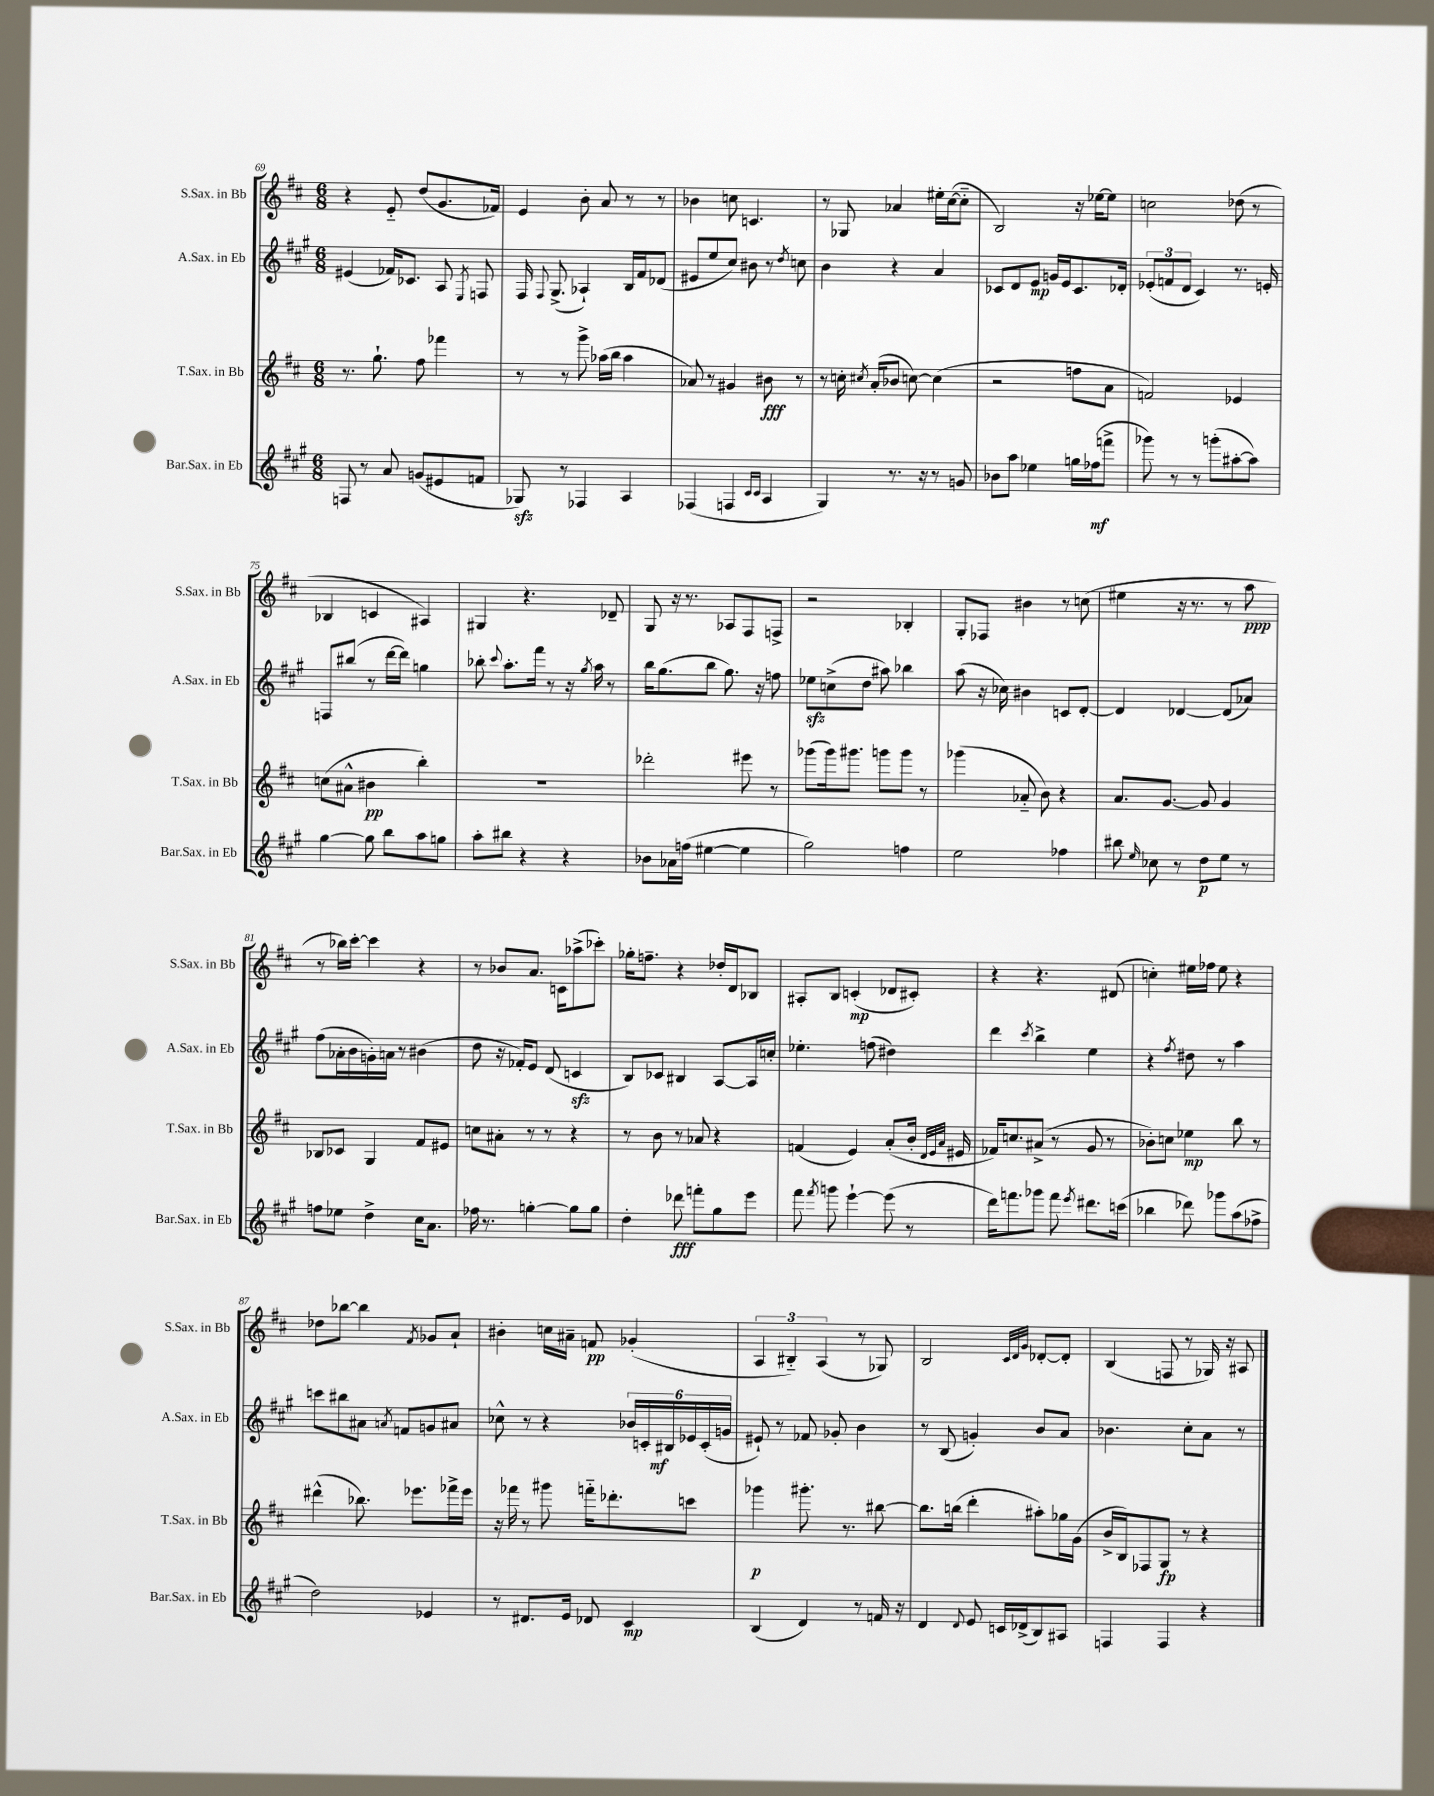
<<
\new StaffGroup <<
\new Staff = "s0" \with { instrumentName = "S.Sax. in Bb" shortInstrumentName = "S.Sax. in Bb" } {
    \clef treble \key d \major \numericTimeSignature \time 6/8
    \autoBeamOff r4 e'8-_ d''8[( g'8. fes'16]) |
    e'4 b'8-. a'8 r8 r8 |
    bes'4 c''8 c'4. |
    r8 ges8 aes'4 eis''16[-. cis''16~( cis''8]-_ |
    b2) r16 ees''16[~ ees''8] |
    c''2 des''8( r8 |
    bes4 c'4 ais4) |
    gis4 r4. des'8-- |
    g8 r16 r8. aes8[ fis8 f8]-> |
    r2 bes4-. |
    g8[-. fes8] bis'4 r8 c''8( |
    eis''4 r16 r8. r8 a''8\ppp |
    r8 bes''16[) cis'''16]~-. cis'''4 r4 |
    r8 bes'8[ a'8.] c'16[ aes''8->( ces'''8]-.) |
    ges''16[-. f''8.]-- r4 des''16[-. d'16 bes8] |
    ais8[-. b8] c'4-.\mp( des'8[ cis'8]-.) |
    r4 r4. dis'8( |
    c''4-.) eis''16[ fes''16] eis''8 r4 |
    des''8[ bes''8]~ bes''4 \acciaccatura { fis'8 } ges'8[ a'8]-! |
    bis'4-. c''16[ ais'16]-- f'8\pp ges'4-.( |
    \tuplet 3/2 { a4 bis4-_) a4( } r8 ges8) |
    b2 \grace { cis'32[ d'32 g'32] } des'8[~-. des'8]-. |
    b4( f8 r8 ges16) r16 ais8 \bar "|." |
}
\new Staff = "s1" \with { instrumentName = "A.Sax. in Eb" shortInstrumentName = "A.Sax. in Eb" } {
    \clef treble \key a \major \numericTimeSignature \time 6/8
    \autoBeamOff eis'4( fes'16[) ces'8.] a8 \acciaccatura { e8 } f8 |
    fis16 \appoggiatura { fis8 } gis8.->( aes4-!) b16[ fis'16 des'8]( |
    eis'8[ e''8 cis''8]) bis'8 r8 \acciaccatura { d''8 } c''8 |
    b'4 r4 a'4 |
    ces'8[ d'8 e'8]\mp g'16[ e'16 ces'8. des'16]-. |
    \tuplet 3/2 { ees'8[-.( f'8 d'8] } cis'4) r8. e'16-. |
    f8[ bis''8]( r8 d'''16[~ d'''16]) g''4 |
    bes''8-. \appoggiatura { cis'''8 } a''8.[-. fis'''16] r8 r16 \acciaccatura { gis''8 } a''16 r8 |
    b''16[ gis''8.( b''8] gis''8.) r16 f''8 |
    ees''8[\sfz c''8->( d''8] ais''8) bes''4 |
    a''8( r16 ces''16) bis'4 c'8[ d'8]~-. |
    d'4 des'4~ des'8[( aes'8]) |
    fis''8[( aes'16-. b'16 g'16-.) a'16] r8 bis'4( |
    d''8 r16 fes'16[-.) e'8] d'8( c'4\sfz |
    b8[) ces'8] bis4 a8[~ a16 c''16]-. |
    ees''4.-. f''8( dis''4) |
    d'''4 \acciaccatura { cis'''8 } b''4-> e''4 |
    r4 \acciaccatura { fis''8 } dis''8 r8 a''4 |
    c'''8[ bis''8 ais'8] \acciaccatura { a'8 } f'8[ g'8 ais'8] |
    ces''8-^ r8 r4 \tuplet 6/4 { bes'16[ c'16-. bis16\mf ees'16 c'16-.( g'16] } |
    eis'8-!) r8 fes'8 ges'8-. b'4 |
    r8 b8( g'4-.) b'8[ a'8] |
    bes'4. cis''8[-. a'8] r8 \bar "|." |
}
\new Staff = "s2" \with { instrumentName = "T.Sax. in Bb" shortInstrumentName = "T.Sax. in Bb" } {
    \clef treble \key d \major \numericTimeSignature \time 6/8
    \autoBeamOff r8. g''8.-! fis''8 fes'''4 |
    r8 r8 g'''8-> aes''16[( b''16] aes''4 |
    aes'8) r8 gis'4 bis'8\fff r8 |
    r8 c''16-. \acciaccatura { cis''8 } a'16[-.( bes'8] c''8~) c''4( |
    r2 f''8[ a'8] |
    f'2) ees'4 |
    c''8[( ais'8]-^ bis'4\pp b''4-.) |
    R2. |
    des'''2-. eis'''8 r8 |
    ges'''8[( ges'''16) gis'''8.] g'''8[ g'''8] r8 |
    ges'''4( aes'8-_ b'8) r4 |
    a'8.[ g'8.]~ g'8 g'4 |
    bes8[ ces'8] g4 fis'8[ eis'8] |
    c''8[ ais'8]-. r8 r8 r4 |
    r8 b'8 r8 aes'8 r4 |
    f'4( e'4) a'8[-.( b'16]-. \grace { d'32[ e'32 a'32] } eis'16 |
    fes'16[) c''8. ais'8]->( r8 g'8 r8 |
    bes'8[-.) c''8] ees''4\mp b''8 r8 |
    dis'''4-^( bes''8.) ees'''8.[ fes'''16-> ees'''16] |
    r16 fes'''16 r8 gis'''8 f'''16[-_ des'''8.-. c'''8] |
    ges'''4\p gis'''8.-. r8. bis''8~ |
    bis''8.[ b''16]( d'''4-. ais''8[-.) ges''16 g'16]( |
    b'16[-> b16) fes8 g8]\fp r8 r4 \bar "|." |
}
\new Staff = "s3" \with { instrumentName = "Bar.Sax. in Eb" shortInstrumentName = "Bar.Sax. in Eb" } {
    \clef treble \key a \major \numericTimeSignature \time 6/8
    \autoBeamOff f8 r8 a'8 g'8[( eis'8 f'8] |
    ges8\sfz) r8 fes4 a4 |
    fes4( f4 \grace { cis'16[ cis'16] } a4 |
    gis4) r8. r16 r8 g'8 |
    bes'8[ a''8] ees''4 g''16[ fes''16\mf( f'''8]-> |
    ges'''8) r8 r8 g'''8[-.( ais''8~-. ais''8]) |
    gis''4~ gis''8 b''8[ a''8 g''8] |
    a''8[-. bis''8] r4 r4 |
    bes'8[ aes'16 f''16]( eis''4~ eis''4 |
    gis''2) f''4 |
    e''2 fes''4 |
    bis''8 \grace { e''16 } ces''8 r8 d''8[\p e''8] r8 |
    f''8[ ees''8] d''4-> cis''16[ a'8.] |
    fes''16 r8. g''4~-. g''8[ g''8] |
    d''4-. des'''8\fff f'''8[-. gis''8 e'''8] |
    fis'''8 \acciaccatura { fis'''8 } g'''8 e'''4~-! e'''8( r8 |
    d'''16[) f'''8. ges'''8] f'''8 \acciaccatura { e'''8 } dis'''8.[ c'''16]( |
    bes''4 des'''8) ges'''8[ a''8( fes''8]-> |
    d''2) ees'4 |
    r8 dis'8.[ e'16] des'8 cis'4\mp |
    b4( d'4) r8 f'16 r16 |
    d'4 \appoggiatura { d'8 } e'8 c'16[ des'16->( b8) ais8] |
    f4 f4 r4 \bar "|." |
}
>>
>>
\layout { \context { \Score currentBarNumber = #69 } }
